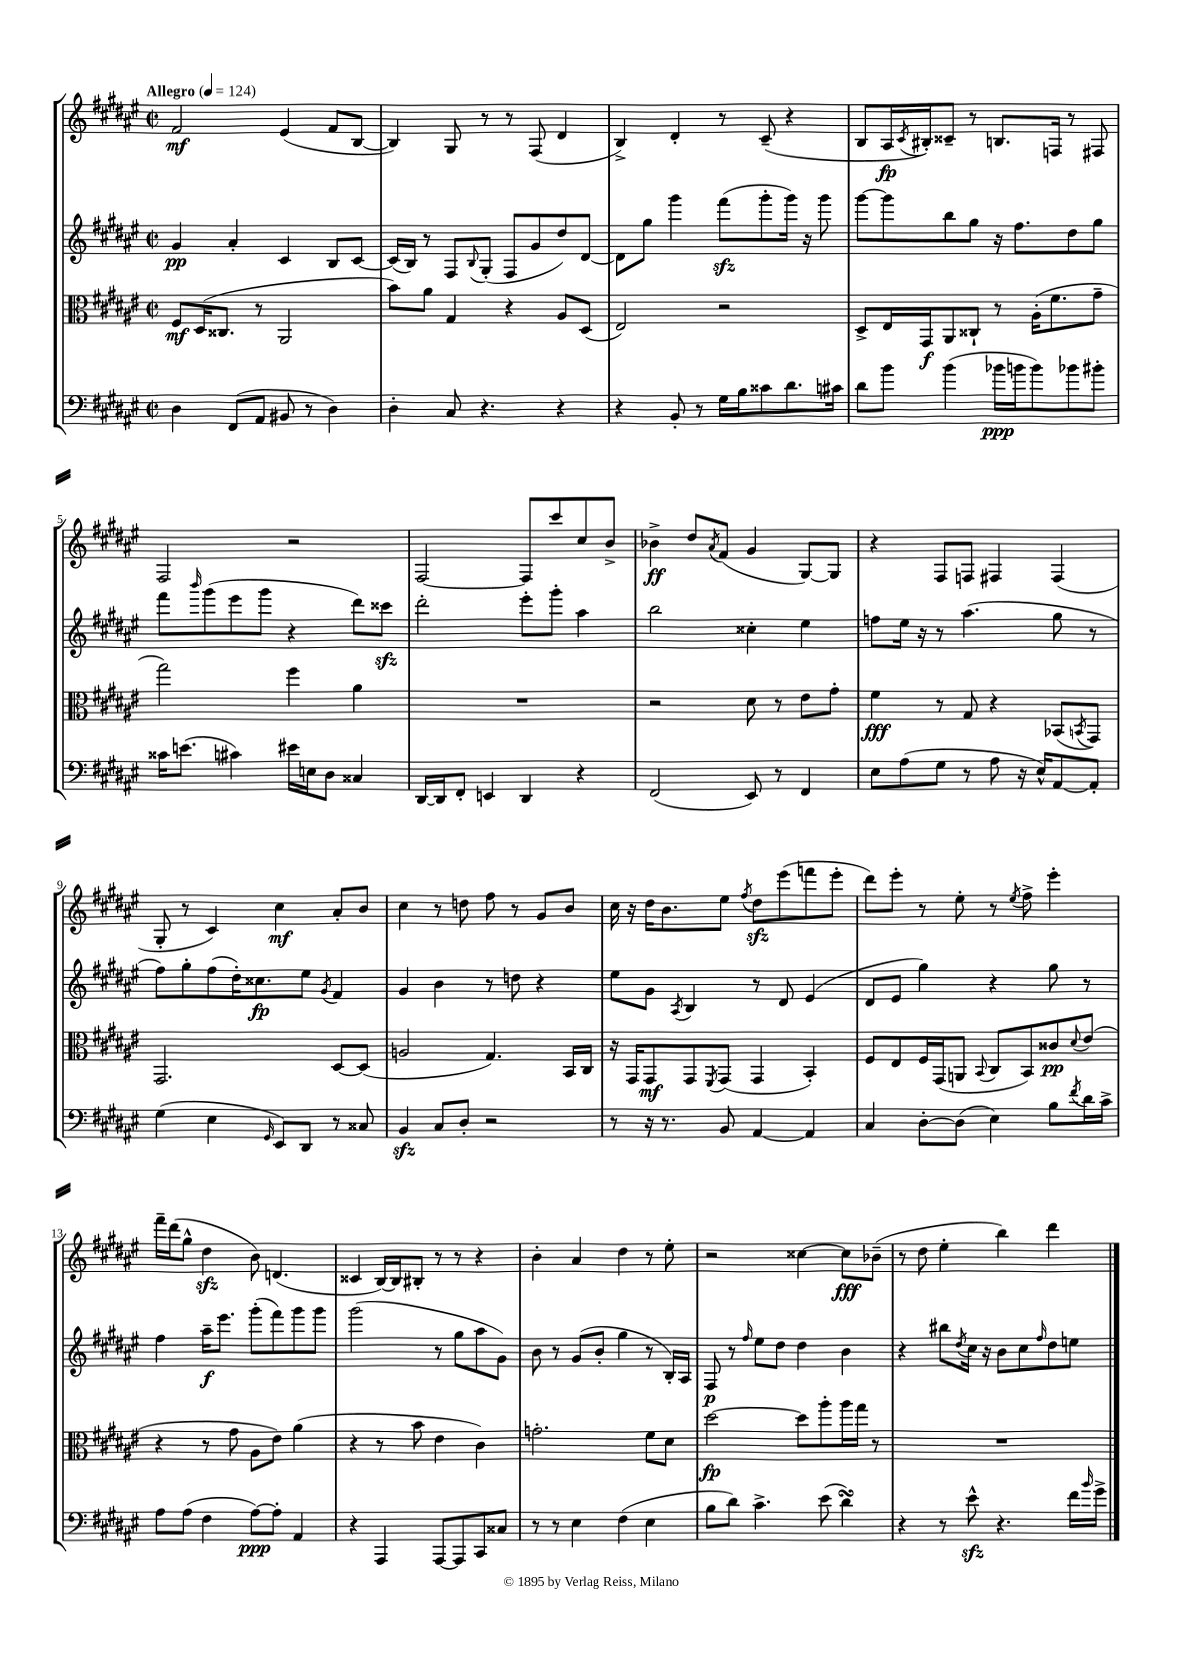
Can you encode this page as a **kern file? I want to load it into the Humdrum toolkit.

**kern	**kern	**kern	**kern
*staff4	*staff3	*staff2	*staff1
*clefF4	*clefC3	*clefG2	*clefG2
*k[f#c#g#d#a#e#]	*k[f#c#g#d#a#e#]	*k[f#c#g#d#a#e#]	*k[f#c#g#d#a#e#]
*M2/2	*M2/2	*M2/2	*M2/2
*met(c|)	*met(c|)	*met(c|)	*met(c|)
*MM124	*MM124	*MM124	*MM124
4D#\	8F#/L	4g#/	2f#/
.	(16D#/K	.	.
.	8.C##/J	.	.
(8FF#/L	.	4a#'/	.
8AA#/J	8r	.	.
8BB#/	2AA#/	4c#/	(4e#/
8r	.	.	.
4D#\)	.	8B/L	8f#/L
.	.	[8c#/J	[8B/J
=	=	=	=
4D#'\	8b\L)	(16c#/]LL	4B/])
.	.	16B/JJ)	.
.	8a#\J	8r	.
8C#/	4G#/	8F#/L	8G#/
.	.	8qqB/	.
4.r	.	(8G#'/J	8r
.	4r	8F#/L	8r
.	.	8g#/	(8F#/
4r	8A#/L	8dd#/)	4d#/
.	(8D#/J	[8d#/J	.
=	=	=	=
4r	2E#/)	8d#\]L	4B^/)
.	.	8gg#\J	.
8BB'/	.	4ggg#\	4d#'/
8r	.	.	.
16G#\LL	2r	(8fff#\L	8r
16B\J	.	.	.
8c##\	.	8ggg#'\	(8c#~/
8.d#\	.	16ggg#\Jk)	4r
.	.	16r	.
.	.	8ggg#\	.
16c#\Jk	.	.	.
=	=	=	=
8d#\L	8D#^/L	[8ggg#\L	8B/L
8b\J	16E#/L	8ggg#\]	16A#/L
.	.	.	8qc#/
.	16GG#/J	.	16B#'/J)
(4b\	8AA#/	8bb\	8c##~/J
.	8C##`/J	8gg#\J	8r
16b-\LL	8r	16r	8.B/L
16b\J	.	8.ff#\L	.
8b\)	(16A#'\LK	.	.
.	8.f#\	.	16F/Jk
8b-\	.	8dd#\	8r
8b#'\J	8g#~\J	8gg#\J	8F#/
=	=	=	=
16c##\LK	2gg#\)	8fff#\L	2F#/
(8.e\J	.	.	.
.	.	16qqbbb/	.
.	.	(8ggg#\	.
4c#\)	.	8eee#\	.
.	.	8ggg#\J	.
16e#\LL	4ff#\	4r	2r
16E\J	.	.	.
8D#\J	.	.	.
4C##/	4a#\	8ddd#\L)	.
.	.	8ccc##\J	.
=	=	=	=
[16DD#/LL	1r	2ddd#'\	[2F#/
16DD#/]J	.	.	.
8FF#'/J	.	.	.
4EE/	.	.	.
4DD#/	.	8eee#'\L	8F#/]L
.	.	8ggg#'\J	8ccc#/
4r	.	4aa#\	8cc#/
.	.	.	8b^/J
=	=	=	=
(2FF#/	2r	2bb\	4b-^\
.	.	.	8dd#/L
.	.	.	8qa#/
.	.	.	(8f#/J
8EE#/)	8d#\	4cc##'\	4g#/
8r	8r	.	.
4FF#/	8e#\L	4ee#\	[8G#/L)
.	8g#'\J	.	8G#/]J
=	=	=	=
8E#\L	4f#\	8ff\L	4r
(8A#\	.	16ee#\Jk	.
.	.	16r	.
8G#\J	8r	8r	8F#/L
8r	8G#/	(4.aa#\	8F/J
8A#\	4r	.	4F#/
16r	.	.	.
16E#^^/LK)	.	.	.
[8AA#/	(8BB-/L	8gg#\	(4F#/
.	8qBB/	.	.
8AA#'/]J	8GG#/J)	8r	.
=	=	=	=
(4G#\	2.GG#/	8ff#\L)	8G#'/
.	.	8gg#'\	8r
4E#\	.	(8ff#\	4c#/)
.	.	16dd#'\K)	.
.	.	8.cc##\	.
16qqGG#/	.	.	.
8EE#/L)	.	.	4cc#\
8DD#/J	.	8ee#\J	.
.	.	8qg#/	.
8r	[8D#/L	4f#/	8a#'/L
8C##/	(8D#/]J	.	8b/J
=	=	=	=
4BB/	2A/	4g#/	4cc#\
8C#/L	.	4b\	8r
8D#'/J	.	.	8dd\
2r	4.G#/)	8r	8ff#\
.	.	8dd\	8r
.	.	4r	8g#/L
.	16BB/LL	.	8b/J
.	16C#/JJ	.	.
=	=	=	=
8r	16r	8ee#\L	16cc#\
.	16GG#/LK	.	16r
16r	8GG#/	8g#\J	16dd#\LK
8.r	.	.	8.b\
.	.	8qA#/	.
.	8GG#/	4B/	.
.	8qFF#/	.	.
8BB/	(8GG#/J	.	8ee#\J
.	.	.	8qff#/
[4AA#/	4GG#/	8r	8dd#\L
.	.	8d#/	(8eee#\
4AA#/]	4BB'/)	(4e#/	8fff\
.	.	.	8eee#'\J
=	=	=	=
4C#/	8F#/L	8d#/L	8ddd#\L)
.	8E#/	8e#/J	8eee#'\J
[8D#'\L	16F#/L	4gg#\)	8r
.	(16GG#/J	.	.
(8D#\]J	8AA/J	.	8ee#'\
.	8qqBB/	.	.
4E#\)	8C#/L	4r	8r
.	.	.	8qee#/
.	8BB/)	.	8ff#^\
8B\L	8c##/	8gg#\	4eee#'\
8qf#/	8qqd#/	.	.
16d#\L	(8e#/J	8r	.
16c#^\JJ	.	.	.
=	=	=	=
8A#\L	4r	4ff#\	16fff#~\LL
.	.	.	(16ddd#\J
(8A#\J	.	.	8gg#^^\J
4F#\	8r	16aa#~\LK	4dd#\
.	.	8.eee#\J	.
.	8g#\	.	.
[8A#\L)	8A#\L	(8ggg#'\L	8b\)
8A#'\]J	8e#\J)	8fff#\)	(4.d/
4AA#/	(4a#\	8ggg#\	.
.	.	8ggg#\J	.
=	=	=	=
4r	4r	(2ggg#\	4c##/
4AAA#/	8r	.	[16B/LL)
.	.	.	16B/]J
.	8b\	.	8B#'/J
[8AAA#/L	4e#\	8r	8r
8AAA#/]	.	8gg#\L	8r
8CC#/	4c#\)	8aa#\	4r
8C##/J	.	8g#\J)	.
=	=	=	=
8r	2.g'\	8b\	4b'\
8r	.	8r	.
4E#\	.	(8g#/L	4a#/
.	.	8b'/J	.
(4F#\	.	4gg#\	4dd#\
4E#\	8f#\L	8r	8r
.	8d#\J	16B'/LL)	8ee#'\
.	.	16A#/JJ	.
=	=	=	=
8B\L	[2dd#\	8F#/	2r
8d#\J)	.	8r	.
.	.	16qqff#/	.
4.c#^\	.	8ee#\L	.
.	.	8dd#\J	.
.	8dd#\]L	4dd#\	[4cc##\
(8e#\	8aa#'\	.	.
4d#\)	16aa#\L	4b\	8cc##\]L
.	16gg#\JJ	.	.
.	8r	.	(8b-~\J
=	=	=	=
4r	1r	4r	8r
.	.	.	8dd#\
8r	.	8bb#\L	4ee#'\
.	.	8qdd#/	.
8e#^^\	.	16cc#\Jk	.
.	.	16r	.
4.r	.	8b\L	4bb\)
.	.	8cc#\	.
.	.	16qqff#/	.
.	.	8dd#\	4ddd#\
16f#\LL	.	8ee\J	.
16qqb/	.	.	.
16g#^\JJ	.	.	.
==	==	==	==
*-	*-	*-	*-
